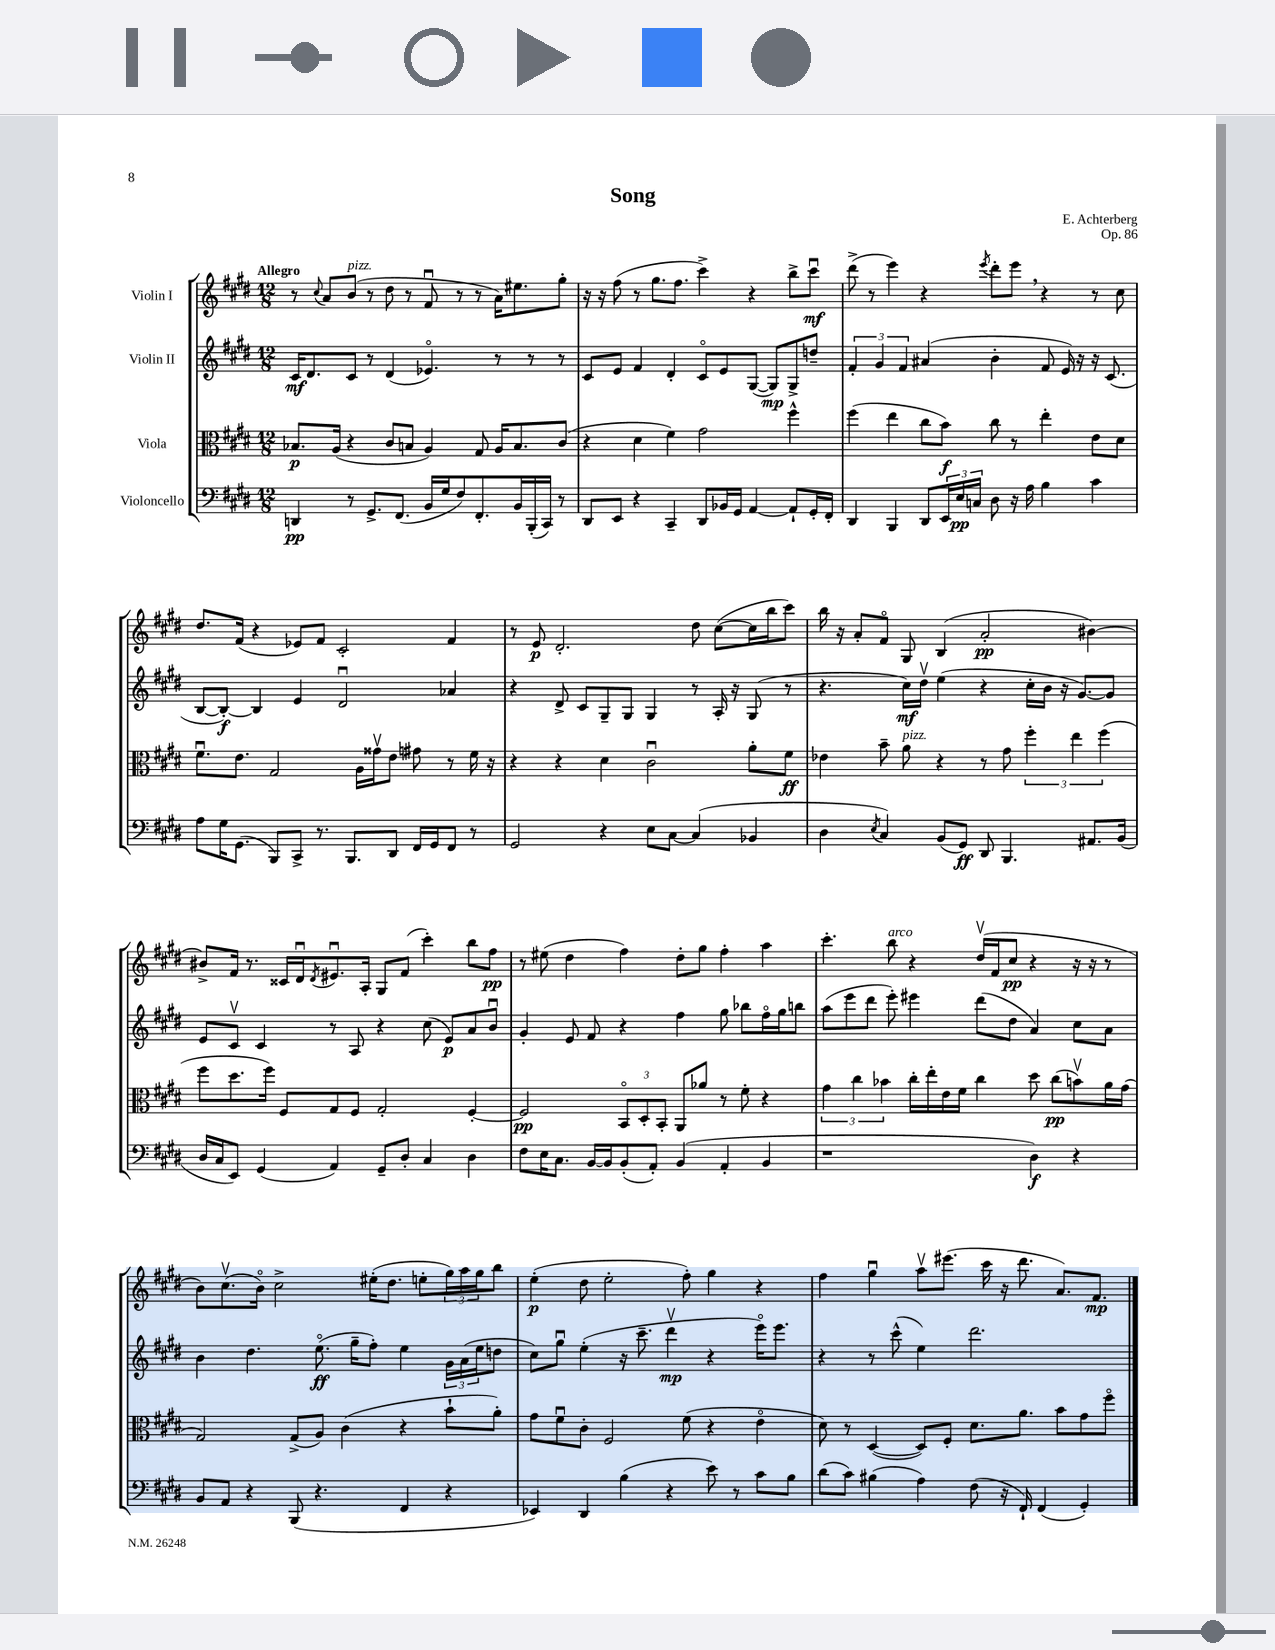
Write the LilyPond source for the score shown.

\header { title = "Song" composer = "E. Achterberg" opus = "Op. 86" }
<<
\new StaffGroup <<
\new Staff = "s0" \with { instrumentName = "Violin I" } {
    \clef treble \key e \major \numericTimeSignature \time 12/8 \tempo "Allegro"
    r8 \appoggiatura { cis''8 } a'8 b'8^\markup { \italic "pizz." }( r8 dis''8 r8 fis'8\downbow r8 r8 a'16) eis''8. gis''8-. |
    r16 r16 fis''8( r8 gis''8. fis''8. cis'''4->) r4 b''8-> cis'''8\downbow\mf |
    dis'''8->( r8 e'''4) r4 \acciaccatura { e'''8 } dis'''8-. e'''8 \breathe r4 r8 cis''8 |
    dis''8. fis'16( r4 ees'8) fis'8 cis'2-. fis'4 |
    r8 e'8\p dis'2.-. dis''8 cis''8~( cis''16 b''16 cis'''8) |
    b''16 r16 a'8-. fis'8\flageolet gis8 b4( a'2-.\pp bis'4~) |
    bis'8-> fis'16 r8. cisis'16 dis'16\downbow \acciaccatura { dis'8 } eis'8.\downbow a16-. gis8 fis'8( cis'''4-.) b''8 fis''8\pp |
    r8 eis''8( dis''4 fis''4) dis''8-. gis''8 fis''4-. a''4 |
    cis'''4.-. b''8^\markup { \italic "arco" } r4 dis''16\upbow( fis'16 cis''8\pp r4 r16 r16 r8 |
    b'8) cis''8.\upbow( b'16\flageolet) cis''2-> eis''16-.( dis''8. e''8-. \tuplet 3/2 { gis''16) a''16 gis''16 } b''8 |
    e''4-.\p( dis''8 e''2-. fis''8-.) gis''4 r4 |
    fis''4 gis''4\downbow a''8\upbow eis'''8.( cis'''16 r16 dis'''8. a'8.) fis'8.\mp \bar "|." |
}
\new Staff = "s1" \with { instrumentName = "Violin II" } {
    \clef treble \key e \major \numericTimeSignature \time 12/8
    cis'16\mf dis'8. cis'8 r8 dis'4( ees'4.\flageolet) r8 r8 r8 |
    cis'8 e'8 fis'4 dis'4-. cis'8\flageolet e'8 gis8~( gis8\mp) gis8-> d''8-- |
    \tuplet 3/2 { fis'4-. gis'4 fis'4 } ais'4( b'4-. fis'8 e'16) r16 r16 cis'8.( |
    b8~ b8~-.\f) b4 e'4 dis'2\downbow aes'4 |
    r4 dis'8-> cis'8 gis8-- gis8 gis4 r8 a16-. r16 gis8( r8 |
    r4. cis''16\mf) dis''16\upbow e''4( r4 cis''16-. b'16 r16 gis'8.~) gis'8 |
    e'8 cis'8\upbow cis'4 r8 a8 r4 cis''8( e'8\p) a'8 b'8\downbow |
    gis'4-. e'8 fis'8 r4 fis''4 gis''8 bes''8 fis''16\flageolet gis''16 b''8 |
    a''8( e'''8 dis'''8 e'''8-.) eis'''4 dis'''8( dis''8 a'4) cis''8 a'8 |
    b'4 dis''4. e''8.\flageolet\ff( gis''16-- fis''8-.) e''4 \tuplet 3/2 { gis'16 a'16( e''16 } d''8 |
    cis''8) gis''8\downbow e''4-.( r16 cis'''8.-- dis'''4\upbow\mp r4 e'''16\flageolet) e'''8. |
    r4 r8 cis'''8-^( e''4) dis'''2. \bar "|." |
}
\new Staff = "s2" \with { instrumentName = "Viola" } {
    \clef alto \key e \major \numericTimeSignature \time 12/8
    bes8.\p a16( r4 cis'8 b8 a4) gis8 a16 b8. cis'8( |
    r4 dis'4 fis'4) gis'2 fis''4-^ |
    fis''4( e''4 cis''8 b'8\f) cis''8 r8 e''4-. e'8 dis'8 |
    fis'8.\downbow e'8. gis2 a16 gisis'16\upbow e'8 gis'8 r8 fis'16 r16 |
    r4 r4 dis'4 cis'2\downbow a'8-. fis'8\ff |
    ees'4 b'8-- a'8^\markup { \italic "pizz." } r4 r8 gis'8 \tuplet 3/2 { fis''4-. e''4 fis''4( } |
    fis''8 dis''8. fis''16) fis8 gis8 fis8 gis2-. fis4~-. |
    fis2\pp \tuplet 3/2 { b,8\flageolet dis8-. b,8-. } a,8 aes'8 r8 fis'8-. r4 |
    \tuplet 3/2 { gis'4 cis''4 bes'4 } cis''16-. e''16-. e'16 fis'16 cis''4 dis''8 cis''8\pp( b'8\upbow) a'16 gis'16( |
    gis2) gis8->( a8) cis'4( r4 b'8-! a'8-.) |
    gis'8 fis'8\downbow cis'8-. fis2 fis'8( r4 e'4\flageolet |
    dis'8) r8 dis4~( dis8) fis8-. dis'8. a'8. b'8 gis'8 fis''8\flageolet \bar "|." |
}
\new Staff = "s3" \with { instrumentName = "Violoncello" } {
    \clef bass \key e \major \numericTimeSignature \time 12/8
    d,4\pp r8 gis,8.-> fis,8.( b,16 gis16 fis8) fis,8.-. b,16 b,,16-.( cis,16) r8 |
    dis,8 e,8 r4 cis,4-- dis,8 bes,16 gis,16 a,4~ a,8-! gis,16-. fis,16-. |
    dis,4 b,,4 dis,8 \tuplet 3/2 { e,16 e16\pp c16 } dis8 r16 a16 b4 cis'4 |
    a8 gis16 gis,8.( b,,8) cis,8-> r8. b,,8. dis,8 fis,16 gis,16 fis,8 r8 |
    gis,2 r4 e8 cis8~ cis4( bes,4 |
    dis4 \acciaccatura { e8 } cis4) b,8( gis,8\ff) dis,8 b,,4. ais,8. b,16( |
    dis16 cis16 e,8) gis,4( a,4) gis,8-- dis8-. cis4 dis4 |
    fis8 e16 cis8. b,16~ b,16 b,8-.( a,8-.) b,4( a,4-. b,4 |
    r1 dis4\f) r4 |
    b,8 a,8 r4 b,,8( r4. fis,4 r4 |
    ees,4) dis,4 b4( r4 e'8) r8 cis'8 b8 |
    dis'8( cis'8) bis4( a4) fis8( r16 fis,16-!) fis,4( gis,4-.) \bar "|." |
}
>>
>>
\layout { \context { \Score \remove "Bar_number_engraver" } }
